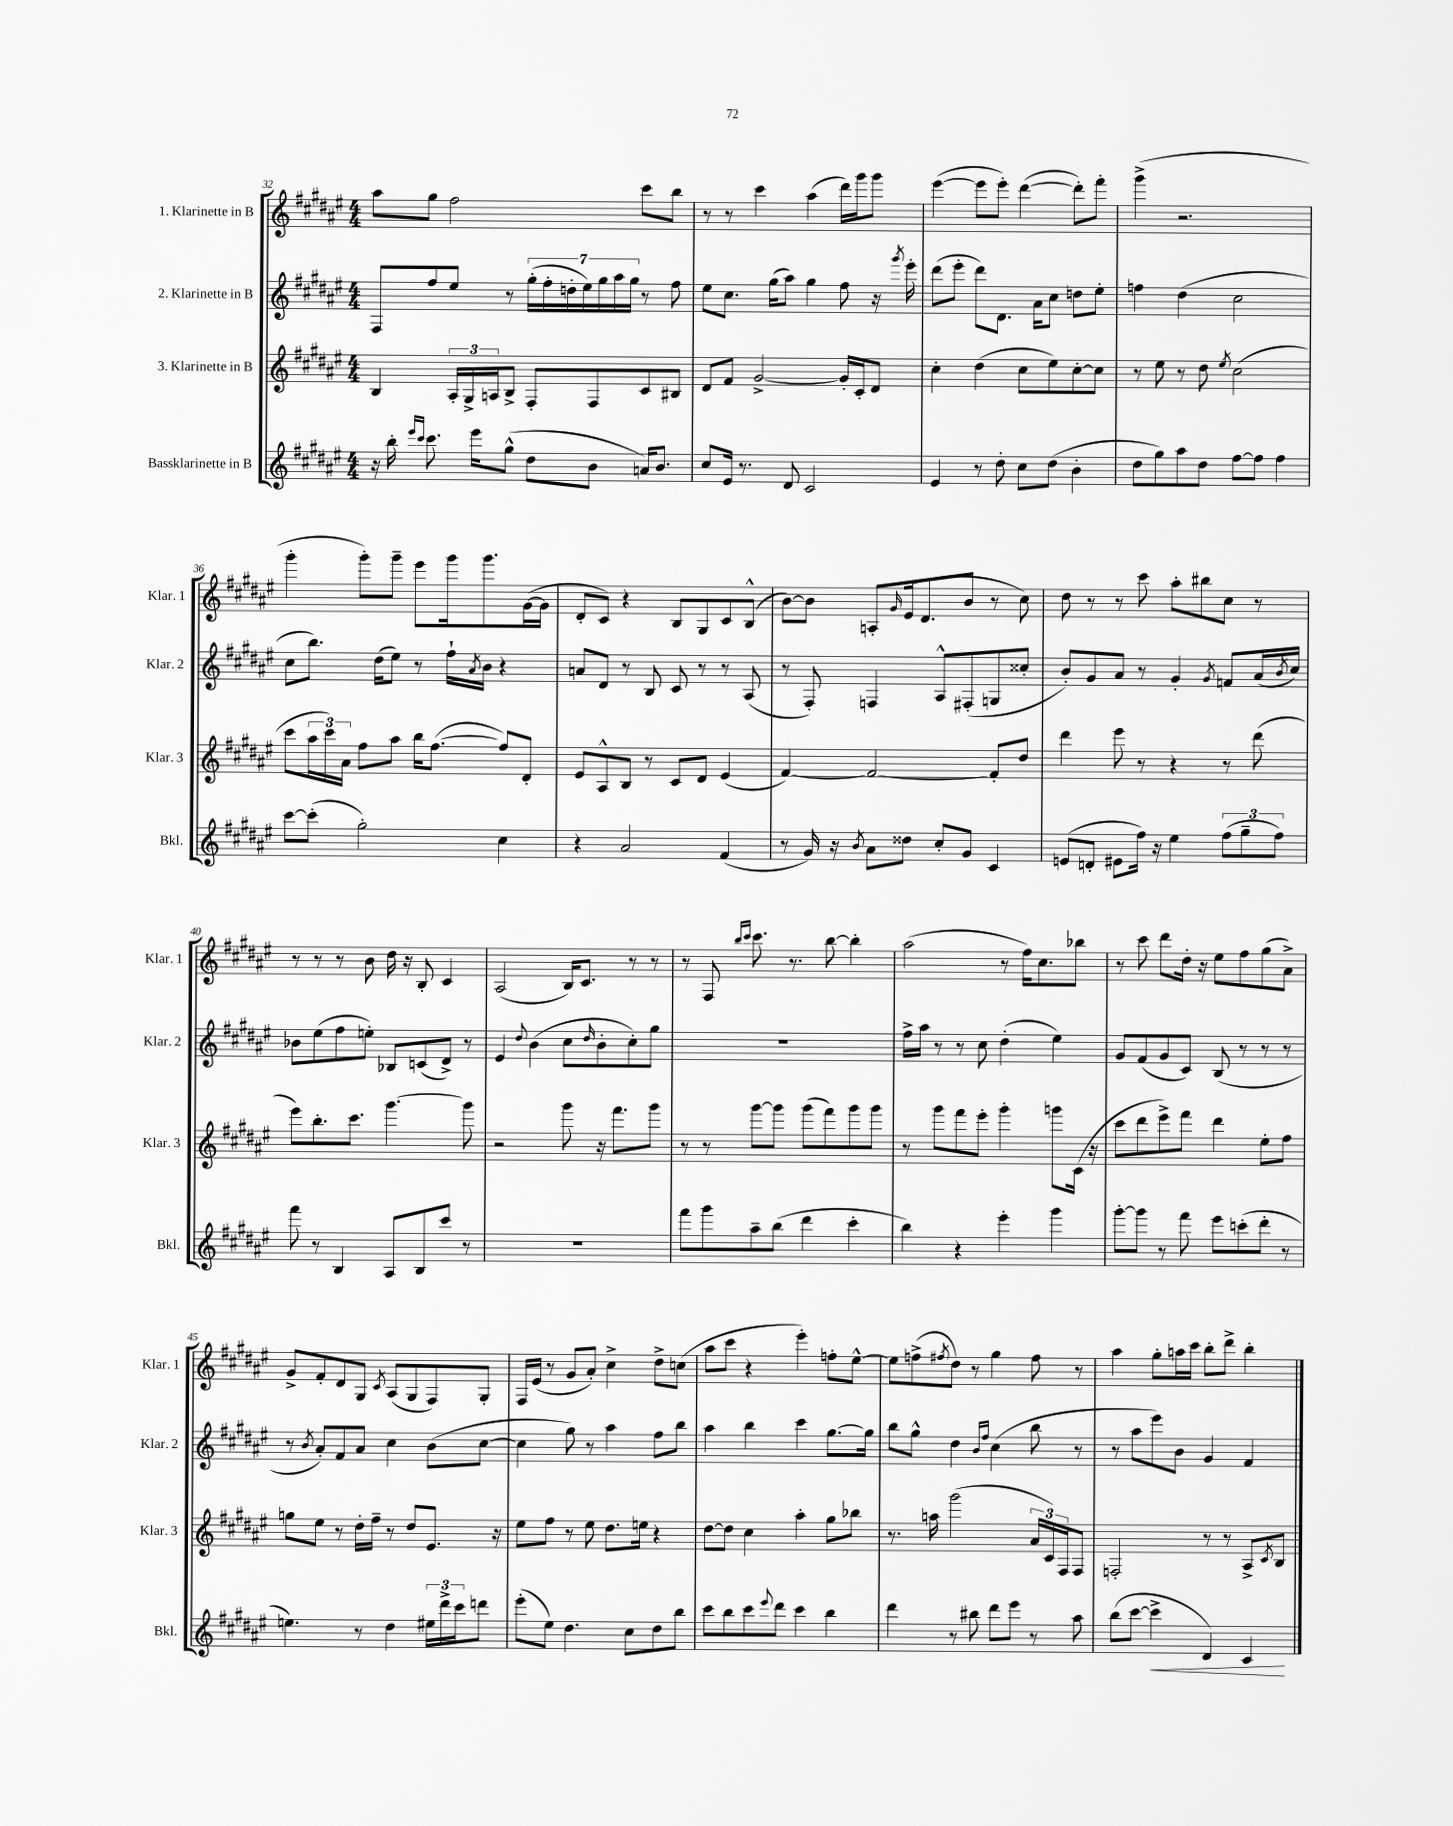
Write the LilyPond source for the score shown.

<<
\new StaffGroup <<
\new Staff = "s0" \with { instrumentName = "1. Klarinette in B" shortInstrumentName = "Klar. 1" } {
    \clef treble \key fis \major \numericTimeSignature \time 4/4
    ais''8 gis''8 fis''2 cis'''8 b''8 |
    r8 r8 cis'''4 ais''4( dis'''16) gis'''16 gis'''8 |
    eis'''4~( eis'''8 eis'''8-.) dis'''4~( dis'''8-.) fis'''8-. |
    gis'''4->( r2. |
    gis'''4-. gis'''8-.) gis'''8-- eis'''8 gis'''16 gis'''8. gis'16~( gis'16 |
    dis'8-. cis'8) r4 b8 gis8 cis'8 b8-^( |
    b'8~) b'8 a8-. \grace { gis'16 } eis'16( dis'8. b'8 r8 cis''8) |
    dis''8 r8 r8 cis'''8 ais''8-. bis''8 cis''8 r8 |
    r8 r8 r8 b'8 dis''16 r16 b8-. cis'4 |
    ais2( b16) cis'8. r8 r8 |
    r8 fis8 \grace { b''16 cis'''16 } cis'''8. r8. b''8~ b''4-. |
    ais''2( r8 fis''16) cis''8. bes''8 |
    r8 cis'''8 dis'''8 dis''16-. r16 eis''8 fis''8 gis''8( ais'8->) |
    gis'8-> fis'8-. dis'8 gis8 \acciaccatura { cis'8 } ais8( gis8 fis8) gis8-. |
    fis16 eis'16( r8 gis'8 ais'8-.) cis''4-> dis''8-> c''8( |
    ais''8 cis'''8 r4 eis'''4-.) f''8-. eis''8~-^ |
    eis''8 f''8->( \acciaccatura { fis''8 } dis''8) r8 gis''4 fis''8 r8 |
    ais''4 gis''8-. a''16 cis'''16 b''8-. dis'''8-> b''4-. \bar "|." |
}
\new Staff = "s1" \with { instrumentName = "2. Klarinette in B" shortInstrumentName = "Klar. 2" } {
    \clef treble \key fis \major \numericTimeSignature \time 4/4
    fis8 fis''8 eis''8 r8 \tuplet 7/4 { gis''16-.( fis''16-. d''16-. eis''16) gis''16 ais''16 gis''16 } r8 fis''8 |
    eis''8 cis''8. gis''16( ais''8) gis''4 fis''8 r16 \acciaccatura { gis'''8 } eis'''16-. |
    dis'''8( eis'''8-. dis'''8) dis'8. ais'16 cis''8 d''8 eis''8-. |
    f''4 dis''4( cis''2 |
    cis''8 b''8.) dis''16( eis''8) r8 fis''16-! \acciaccatura { ais'8 } b'16 r4 |
    a'8 dis'8 r8 b8 cis'8 r8 r8 ais8( |
    r8 fis8-.) f4 ais8-^ fis8-.( g8 cisis''8-. |
    b'8-.) gis'8 ais'8 r8 gis'4-. \acciaccatura { gis'8 } f'8 ais'16( \acciaccatura { b'8 } cis''16) |
    bes'8 eis''8( fis''8 e''8-.) bes8 c'8( dis'8->) r8 |
    eis'4 \appoggiatura { dis''8 } b'4( cis''8 \grace { dis''16 } b'8-. cis''8-.) gis''8 |
    R1 |
    fis''16-> ais''16 r8 r8 cis''8 dis''4-.( eis''4) |
    gis'8 fis'8( gis'8 cis'8) b8( r8 r8 r8 |
    r8 \acciaccatura { b'8 } ais'8-.) fis'8 ais'8 cis''4 b'8( cis''8~ |
    cis''4 gis''8) r8 ais''4 fis''8 b''8 |
    ais''4 b''4 cis'''4 gis''8.~ gis''16 |
    b''8 gis''8-^ dis''4 \grace { b'16 fis''16 } cis''4( b''8 r8 |
    r8 ais''8 eis'''8) b'8 gis'4 fis'4 \bar "|." |
}
\new Staff = "s2" \with { instrumentName = "3. Klarinette in B" shortInstrumentName = "Klar. 3" } {
    \clef treble \key fis \major \numericTimeSignature \time 4/4
    b4 \tuplet 3/2 { ais16-. gis16-> a16 } b8-> fis8-. fis8 cis'8 bis8 |
    dis'8 fis'8 gis'2~-> gis'16-. cis'16-. dis'8 |
    cis''4-. dis''4( cis''8 eis''8) cis''8~-. cis''8 |
    r8 eis''8 r8 dis''8 \acciaccatura { eis''8 } cis''2( |
    cis'''8 \tuplet 3/2 { ais''16 cis'''16) ais'16 } fis''8 ais''8 b''16 fis''8.~( fis''8) dis'8-. |
    eis'8 ais8-^ b8 r8 cis'8 dis'8 eis'4( |
    fis'4~) fis'2~ fis'8-. dis''8 |
    dis'''4 eis'''8 r8 r4 r8 dis'''8( |
    eis'''8) b''8.-. cis'''8. gis'''4.~ gis'''8 |
    r2 gis'''8 r16 fis'''8. gis'''8 |
    r8 r8 gis'''8~ gis'''8 gis'''8( fis'''8) gis'''8 gis'''8 |
    r8 gis'''8 fis'''8 eis'''8-. gis'''4-. g'''8 cis'16( r16 |
    cis'''8 dis'''8 eis'''8->) fis'''8 dis'''4 eis''8-. fis''8 |
    g''8 eis''8 r8 dis''16-. fis''16-- r8 dis''8 eis'8. r16 |
    eis''8 fis''8 r8 eis''8 dis''8. e''16 r4 |
    dis''8~ dis''8 cis''4 ais''4-. gis''8 bes''8 |
    r8. a''16 gis'''2( \tuplet 3/2 { ais'16 cis'16) fis16 } fis8 |
    f2-. r8 r8 ais8-> \acciaccatura { cis'8 } b8 \bar "|." |
}
\new Staff = "s3" \with { instrumentName = "Bassklarinette in B" shortInstrumentName = "Bkl." } {
    \clef treble \key fis \major \numericTimeSignature \time 4/4
    r16 b''16-. \grace { eis'''16 cis'''16 } cis'''8. eis'''16 gis''8-^( dis''8 b'8 a'16) b'8. |
    cis''8 eis'16 r8. dis'8 cis'2 |
    eis'4 r8 dis''8-. cis''8 dis''8( b'4-. |
    dis''8 gis''8) ais''8 dis''8 fis''8~ fis''8 fis''4 |
    cis'''8~ cis'''8-.( gis''2-.) cis''4 |
    r4 ais'2 fis'4( |
    r8 gis'16) r16 \acciaccatura { b'8 } ais'8 disis''8 cis''8-. gis'8 cis'4 |
    e'8( d'8-. eis'8 fis''16) r16 eis''4 \tuplet 3/2 { fis''8( gis''8-- fis''8) } |
    fis'''8 r8 b4 ais8 b8 cis'''8 r8 |
    R1 |
    fis'''8 gis'''8 ais''8-- b''8( dis'''4 cis'''4-. |
    b''4) r4 eis'''4-. gis'''4 |
    gis'''8~-. gis'''8 r8 fis'''8 eis'''8 c'''8-.( dis'''8-. r8 |
    e''4.) r8 dis''4 \tuplet 3/2 { eis''16 dis'''16-> cis'''16 } d'''8 |
    eis'''8-.( eis''8) dis''4. cis''8 dis''8 b''8 |
    cis'''8 b''8 cis'''8 \appoggiatura { eis'''8 } dis'''8 cis'''4 b''4 |
    dis'''4 r8 bis''8 dis'''8 eis'''8 r8 ais''8 |
    b''8( cis'''8~ cis'''4->\< dis'4) cis'4\! \bar "|." |
}
>>
>>
\layout { \context { \Score currentBarNumber = #32 } }
